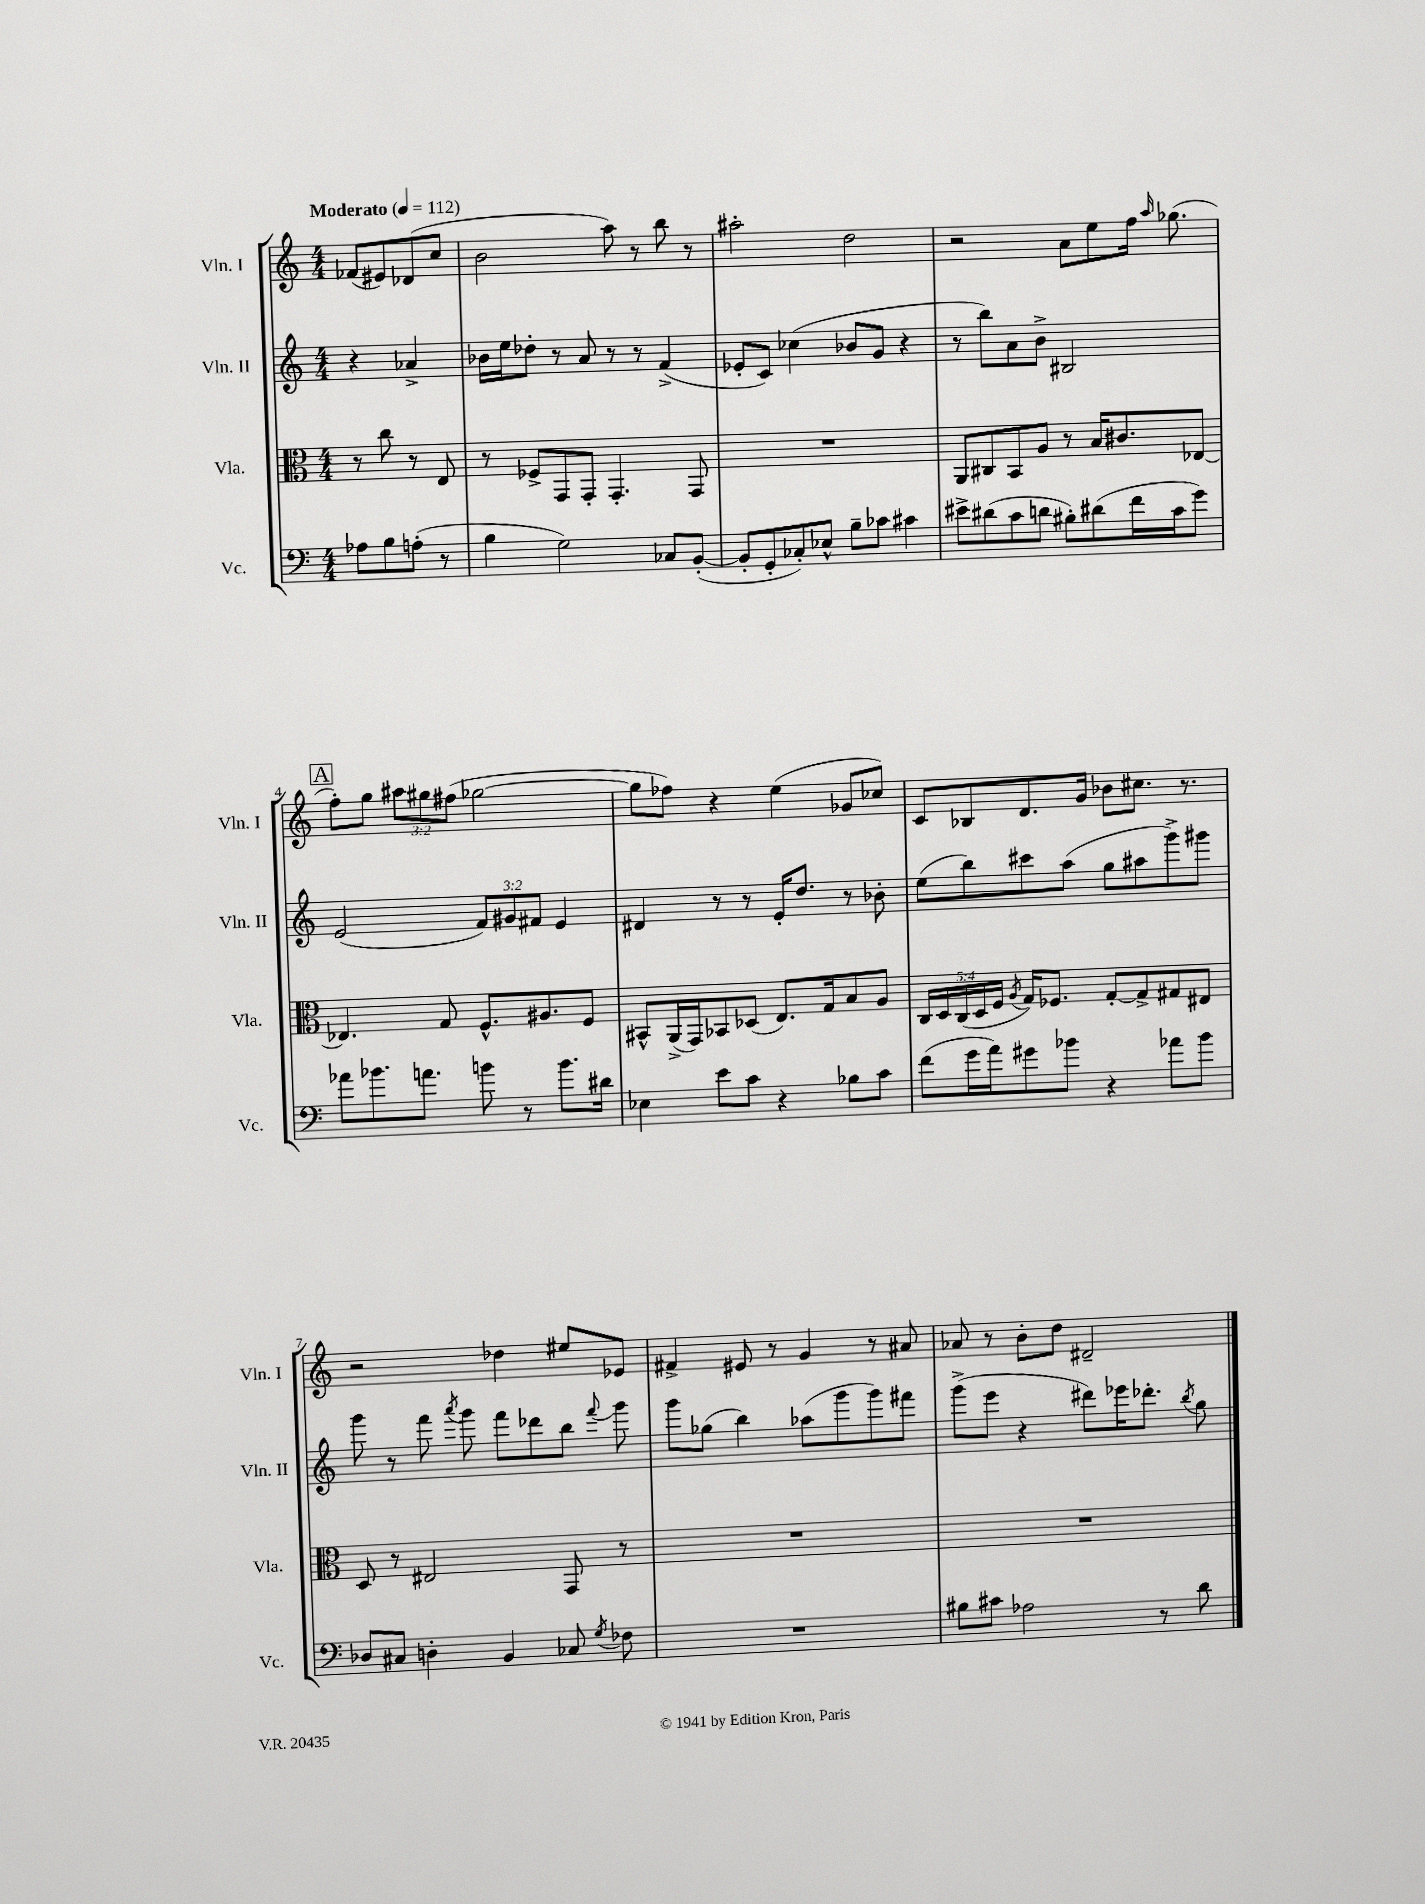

**kern	**kern	**kern	**kern
*staff4	*staff3	*staff2	*staff1
*clefF4	*clefC3	*clefG2	*clefG2
*k[]	*k[]	*k[]	*k[]
*M4/4	*M4/4	*M4/4	*M4/4
*MM112	*MM112	*MM112	*MM112
8A-	8r	4r	(8f-
8B	8cc	.	8e#)
(8A'	8r	4a-^	(8d-
8r	8E	.	8cc
=	=	=	=
4B	8r	16b-	2b
.	.	16ee	.
.	8F-^	8dd-'	.
2G)	8GG	8r	.
.	8GG'	8a	.
.	4.GG'	8r	8aa)
.	.	8r	8r
8C-	.	(4f^	8bb
([8BB'	8GG	.	8r
=	=	=	=
8BB']	1r	8e-'	2aa#'
8GG'	.	8c)	.
8C-')	.	(4cc-	.
8E-^^	.	.	.
8B~	.	8b-	2dd
8c-	.	8g	.
4c#	.	4r	.
=	=	=	=
8e#^	8AA	8r	2r
(8d#	8C#	8bb)	.
8c	8BB	8a	.
8d	8A	8b^	.
8B#')	8r	2B#	8a
(8d#	16B	.	8ee
.	8.c#	.	.
16f	.	.	16ff
.	.	.	16qqaa
16c	.	.	(8.gg-
8g)	[8E-	.	.
=	=	=	=
8a-	4.E-]	(2e	8ff')
8.b-	.	.	8gg
.	.	.	12aa#
8.a	.	.	.
.	.	.	12gg#
.	8G	.	.
.	.	.	(12ff#
8b	8.F^^	12f)	[2gg-
.	.	12g#	.
8r	.	.	.
.	.	12f#	.
.	8.A#	.	.
8.b	.	4e	.
.	8F	.	.
16d#	.	.	.
=	=	=	=
4E-	8BB#^^	4d#	8gg-]
.	(16AA^	.	8ff-)
.	16GG)	.	.
8e	8BB-	8r	4r
8c	(8D-	8r	.
4r	8.E)	16e'	(4ee
.	.	8.dd	.
.	16G	.	.
8B-	8B	8r	8g-
8c	8A	8b-'	8cc-)
=	=	=	=
(8f	20C	(8ee	8c
.	20D	.	.
.	(20C	.	.
16g	.	8bb)	8B-
.	20D	.	.
16a)	.	.	.
.	20F	.	.
.	8qA	.	.
8g#	16G)	8ccc#	8.d
.	8.F-	.	.
8b-	.	(8aa	.
.	.	.	16g
4r	[8G'	8gg	8b-
.	8G^]	8aa#	8.cc#
8a-	8G#	8ggg^)	.
.	.	.	8.r
8b-	8E#	8ggg#	.
=	=	=	=
8D-	8D	8ggg	2r
8C#	8r	8r	.
4D'	2E#	8fff	.
.	.	8qaaa	.
.	.	8ggg	.
4BB	.	8fff	4dd-
.	.	8ddd-	.
8C-	8GG	8bb	8ee#
8qG	.	8qqfff	.
8F-	8r	8ggg	8e-
=	=	=	=
1r	1r	8ggg	4f#^
.	.	(8gg-	.
.	.	4bb)	8e#
.	.	.	8r
.	.	(8aa-	4g
.	.	8ggg	.
.	.	8ggg)	8r
.	.	8fff#	8a#
=	=	=	=
8B#	1r	(8ggg^	8a-
8c#	.	8eee	8r
2A-	.	4r	8b'
.	.	.	8dd
.	.	8ddd#)	2d#~
.	.	16eee-	.
.	.	8.ddd-'	.
8r	.	.	.
.	.	8qbb	.
8d	.	8gg	.
==	==	==	==
*-	*-	*-	*-
